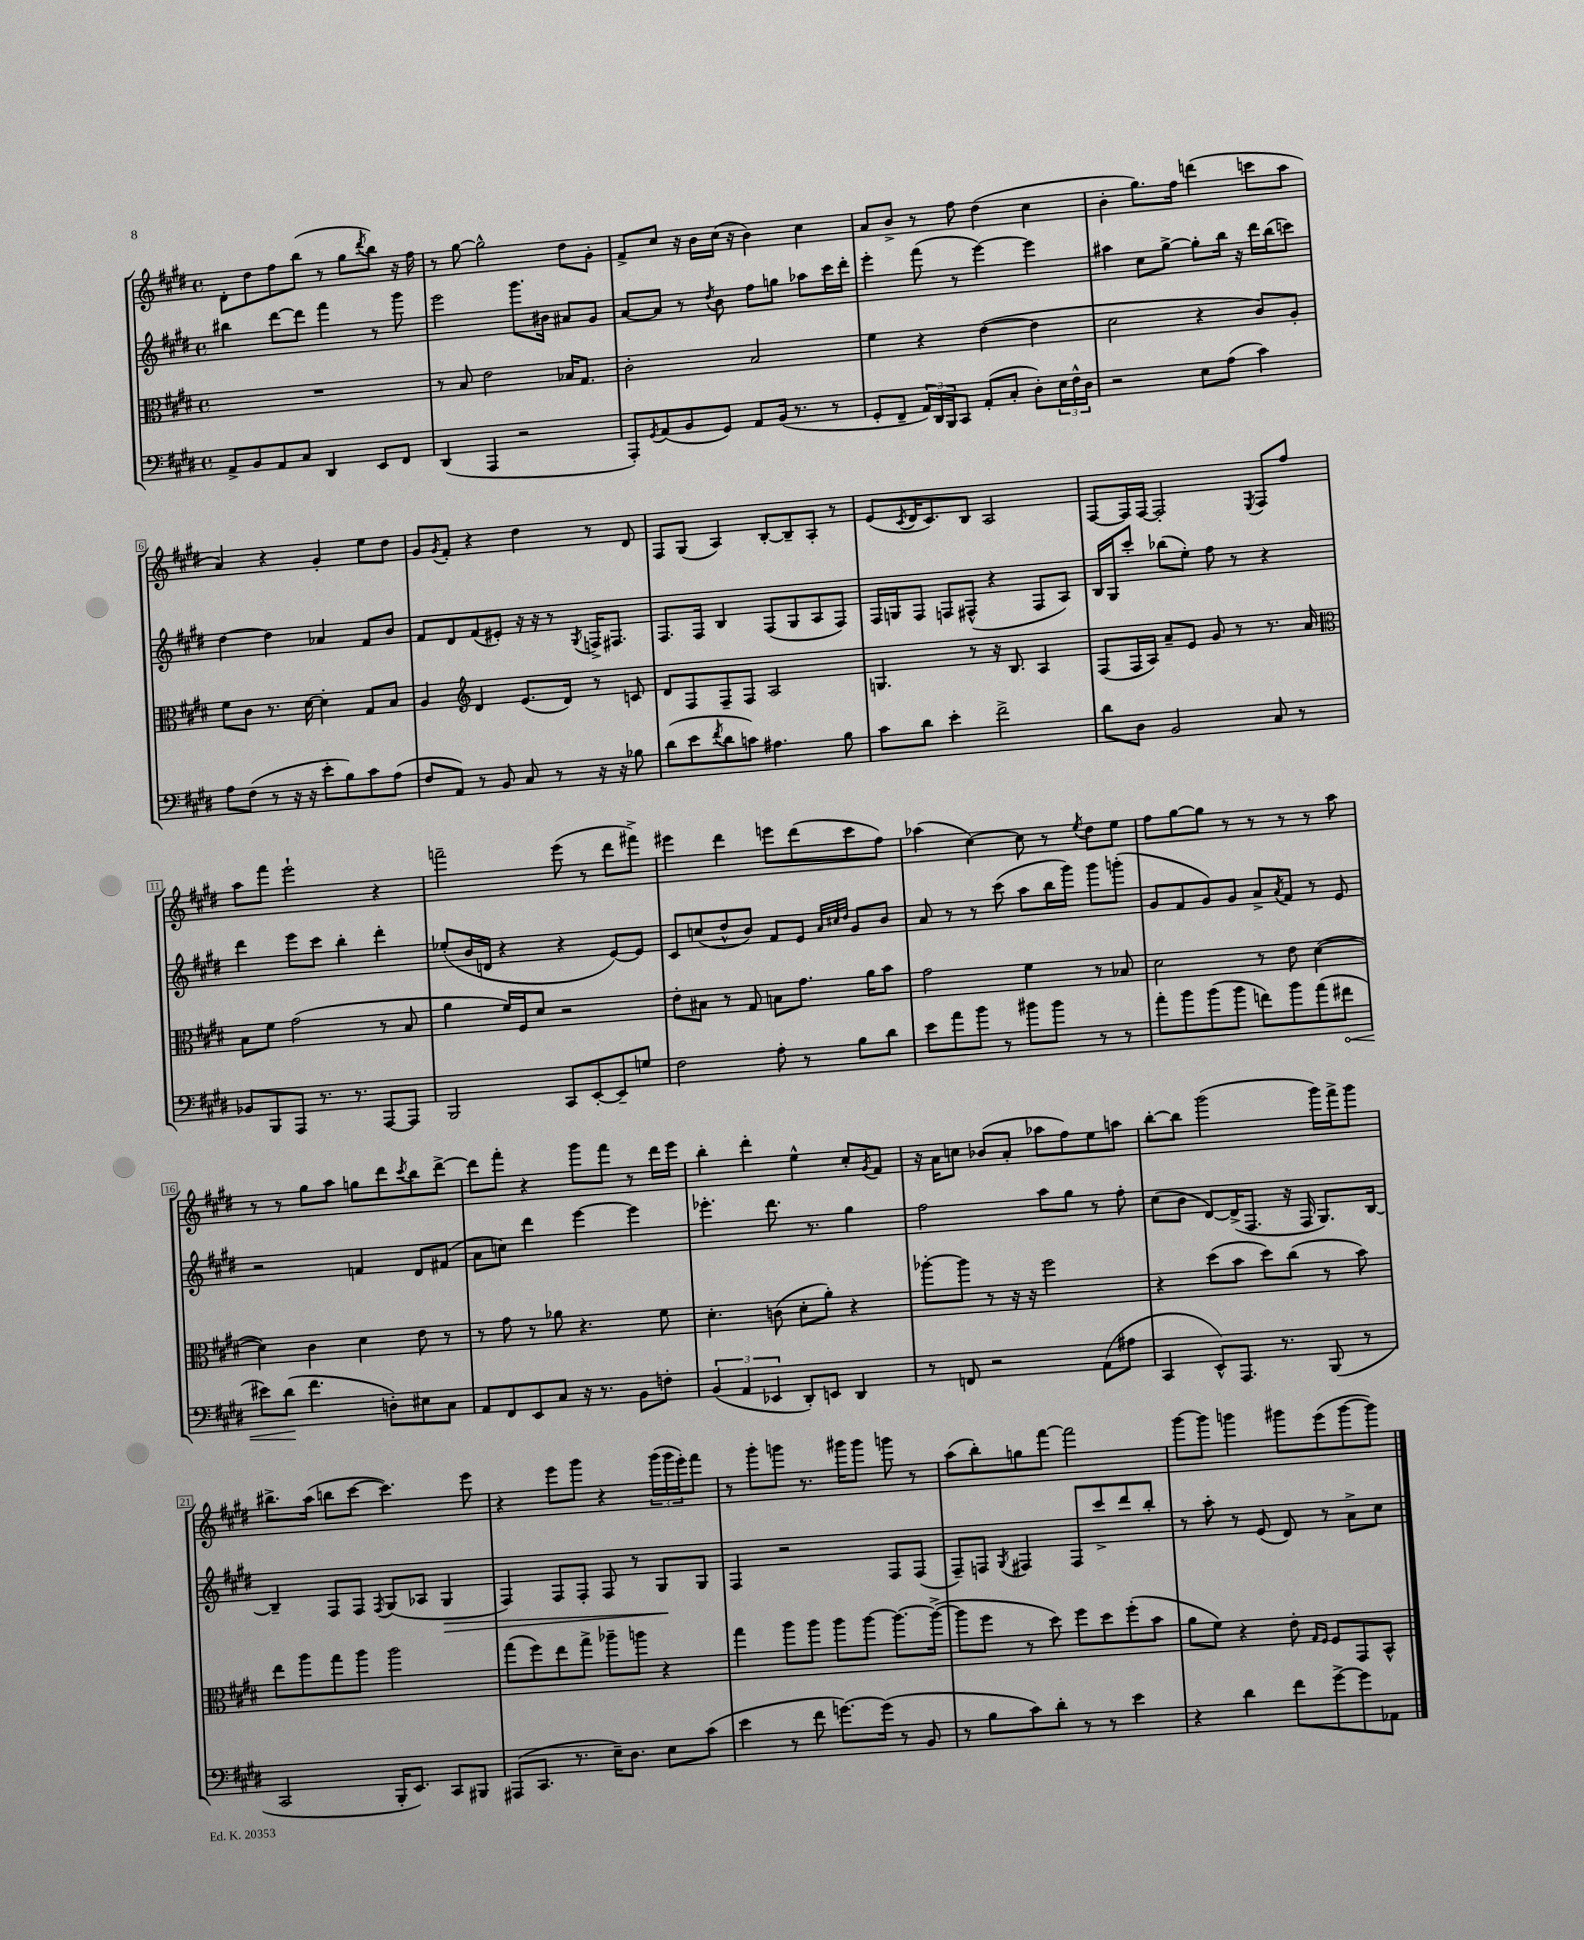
<<
\new StaffGroup <<
\new Staff = "s0" {
    \clef treble \key e \major \defaultTimeSignature \time 4/4
    dis'8-. dis''8 fis''8 b''8( r8 gis''8 \acciaccatura { dis'''8 } b''8) r16 fis''16 |
    r8 gis''8~ gis''2-^ dis''8 gis'8-. |
    fis'8-> cis''8 r16 b'16 cis''16( r16 b'4) cis''4 |
    a'8 b'8-> r8 fis''8 dis''4( cis''4 |
    b'4-. gis''8.) fis''16 d'''4( c'''8 a''8 |
    a'4) r4 gis'4-. e''8 dis''8 |
    gis'8 \acciaccatura { gis'8 } fis'8-. r4 dis''4 r8 dis'8 |
    fis8 gis8( a4) b8~-. b8-- a8-. r8 |
    e'8( \acciaccatura { cis'8 } dis'16 cis'8.) b8 a2 |
    fis8~ fis16 fis16~ fis2-. \acciaccatura { e8 } fis8 fis''8 |
    a''8 fis'''8 e'''2-! r4 |
    f'''2-- e'''8( r8 dis'''8 fis'''8->) |
    eis'''4 dis'''4 e'''8 dis'''8( cis'''8 fis''8) |
    aes''4( cis''4~) cis''8 r8 \acciaccatura { e''8 } dis''8 e''8 |
    fis''8 gis''8~ gis''8 r8 r8 r8 r8 a''8 |
    r8 r8 gis''8 a''8 g''8 dis'''8 \acciaccatura { cis'''8 } b''8 dis'''8~-> |
    dis'''8 fis'''8-. r4 gis'''8 fis'''8 r8 dis'''16 e'''16 |
    b''4-. dis'''4-. e''4-^ cis''8-. \acciaccatura { gis'8 } fis'8 |
    r16 a'16 c''8 bes'8( a'8-. aes''8 fis''8) e''8 a''8 |
    b''8~-. b''8 gis'''2( gis'''16) fis'''16-> gis'''8 |
    bis''8.-> a''16( b''8 cis'''8~ cis'''4.) e'''8 |
    r4 e'''8 gis'''8 r4 \tuplet 3/2 { gis'''16( gis'''16 e'''16-.) } fis'''8 |
    r8 gis'''8-. g'''8 r8. gis'''16 gis'''8 g'''8 r8 |
    a''8( b''8-.) g''8 fis'''8~ fis'''2 |
    gis'''8~ gis'''8 g'''4 gis'''8 e'''8( gis'''8~ gis'''8) \bar "|." |
}
\new Staff = "s1" {
    \clef treble \key e \major \defaultTimeSignature \time 4/4
    bis''4 dis'''8~ dis'''8 fis'''4 r8 gis'''8 |
    e'''2 gis'''8. bis'16 ais'8 gis'8 |
    a'8~ a'8 r8 \acciaccatura { dis''8 } b'8 fis''8 g''8 aes''8 cis'''16 dis'''16-. |
    e'''4-. fis'''8( r8 e'''4~) e'''4 |
    ais''4 cis''8 gis''8~-> gis''8-. b''16 r16 dis'''16 b''16( c'''8) |
    dis''4~ dis''4 aes'4 fis'8 b'8 |
    fis'8 dis'8 fis'8( eis'8-.) r16 r16 r8 \acciaccatura { gis8 } f16-> fis8. |
    fis8. fis16 b4 fis8( gis8 a8 fis8) |
    fis16 g16 fis8 f8 fis8-^( r4 fis8 a8) |
    b16 gis16 cis'''8-. bes''8( e''8-.) fis''8 r8 r4 |
    dis'''4 e'''8 cis'''8 b''4-. dis'''4-. |
    ees''8-.( b'16 d'16 r4 r4 e'8~) e'8 |
    cis'8 c''8( dis''8-^ b'8) fis'8 e'8 \grace { a'32 cis''32 dis''32 } gis'8 b'8 |
    a'8 r8 r8 cis'''8( a''8 b''16 gis'''16) gis'''8 g'''8-.( |
    gis'8 fis'8 gis'8) gis'8 a'8-> \acciaccatura { a'8 } fis'8 r8 e'8 |
    r2 f'4 dis'8 fis'8( |
    a'8 c''8) dis'''4 e'''4~ e'''4 |
    ees'''4.-. dis'''8. r8. gis''4 |
    fis''2 a''8 gis''8 r8 fis''8-. |
    cis''8( b'8 dis'8~) dis'16->( fis8. r16 fis16 gis8.) b16~ |
    b4-- fis8 fis8 \acciaccatura { fis8 } gis8( aes8 gis4\> |
    fis4) fis8 fis8-. fis8 r8 gis8\! gis8 |
    fis4 r2 fis8 fis8( |
    fis8--) f8 \acciaccatura { gis8 } fis4 fis8 cis'''8-> dis'''8 b''8-. |
    r8 a''8-. r8 e'8( dis'8) r8 a'8-> cis''8 \bar "|." |
}
\new Staff = "s2" {
    \clef alto \key e \major \defaultTimeSignature \time 4/4
    R1 |
    r8 b8 e'2 bes16 gis8. |
    cis'2-. b2 |
    fis'4 r4 e'4~( e'4 |
    dis'2 r4 cis'8) a8-. |
    fis'8 cis'8 r8. dis'16~ dis'4-. gis8 b8 |
    a4 \clef treble dis'4 e'8.( dis'16) r8 c'8 |
    dis'8 fis8 fis8-- fis8 a2 |
    g4. r8 r16 b8. a4 |
    fis8( fis16 a16) a'8-- e'8 gis'8 r8 r8. a'16 |
    \clef alto b8 fis'8 gis'2( r8 b8 |
    a'4 fis'16) fis16 dis'8 r2 |
    e'8-. bis8 r8 gis8 b8 gis'8. a'16 b'8 |
    gis'2 fis'4 r8 bes8 |
    dis'2 r8 e'8 dis'4~( |
    dis'4) cis'4 dis'4 e'8 r8 |
    r8 gis'8 r8 aes'8 r4. fis'8 |
    dis'4.-. c'8( dis'8-. a'8-.) r4 |
    aes''8~-. aes''8 r8 r16 r16 fis''2 |
    r4 dis''8( b'8 dis''8) cis''8( r8 b'8) |
    e''8 a''8 gis''8 a''8 a''2 |
    gis''8( fis''8) e''8 gis''8-> aes''8-- a''8 r4 |
    gis''4 a''8 a''8 a''8 a''8~ a''8.~ a''16~->( |
    a''8 fis''8 r8 dis''8) fis''8 dis''8 fis''8-.( b'8 |
    a'8 fis'8) r4 e'8-. \grace { gis16 fis16 } fis8 gis,8 b,8-^ \bar "|." |
}
\new Staff = "s3" {
    \clef bass \key e \major \defaultTimeSignature \time 4/4
    a,8-> b,8 a,8 cis8 dis,4 e,8 fis,8 |
    dis,4( a,,4 r2 |
    a,,8-.) \acciaccatura { gis,8 } a,8( b,8 gis,8) a,8 b,16( r8. r8 |
    gis,8-. fis,8-- \tuplet 3/2 { a,16) dis,16 b,,16 } cis,8 a,8-.( cis8-. dis8-.) \tuplet 3/2 { e16 fis16-^ dis16 } |
    r2 e8 a8( cis'4) |
    a8 fis8( r8 r16 r16 e'8-. b8) cis'8 a8( |
    fis8 a,8) r8 b,8 cis8 r8 r16 r16 bes8 |
    dis'8( e'8 \acciaccatura { fis'8 } dis'8 c'8) ais4. b8 |
    cis'8 dis'8 e'4-. fis'2-> |
    dis'8 dis8 b,2 cis8 r8 |
    bes,8 b,,8 a,,8 r8. r8. a,,8~ a,,8 |
    b,,2 cis,8 e,8~-. e,8-- g8 |
    fis2 a8-. r8 b8 dis'8 |
    e'8 a'8 b'8 r8 bis'8 bis'8 r8 r8 |
    a'8-. b'8 b'8( b'8 f'8) b'8 a'8( \once \override Hairpin.circled-tip = ##t fis'8\< |
    eis'8) dis'8\!( fis'4. d8-.) eis8 cis8 |
    a,8 fis,8 e,8 cis8 r16 r8. b,8 f8-. |
    \tuplet 3/2 { b,4( a,4 ees,4 } dis,8-.) e,8 dis,4 |
    r8 f,8 r2 a,8( ais8 |
    cis,4 e,8-^) a,,8. r8. b,,8( r8 |
    cis,2 b,,16-. e,8.) cis,8 bis,,8 |
    ais,,8( cis,8. r8. e16--) dis8. e8 cis'8( |
    e'4 r8 fis'8 g'8.~) g'16( r8 b,8 |
    r8 b8 cis'8) dis'8-. r8 r8 e'4 |
    r4 dis'4 fis'8 gis'8~-> gis'8 aes,8 \bar "|." |
}
>>
>>
\layout { \context { \Score \override BarNumber.stencil = #(make-stencil-boxer 0.1 0.3 ly:text-interface::print) } }
